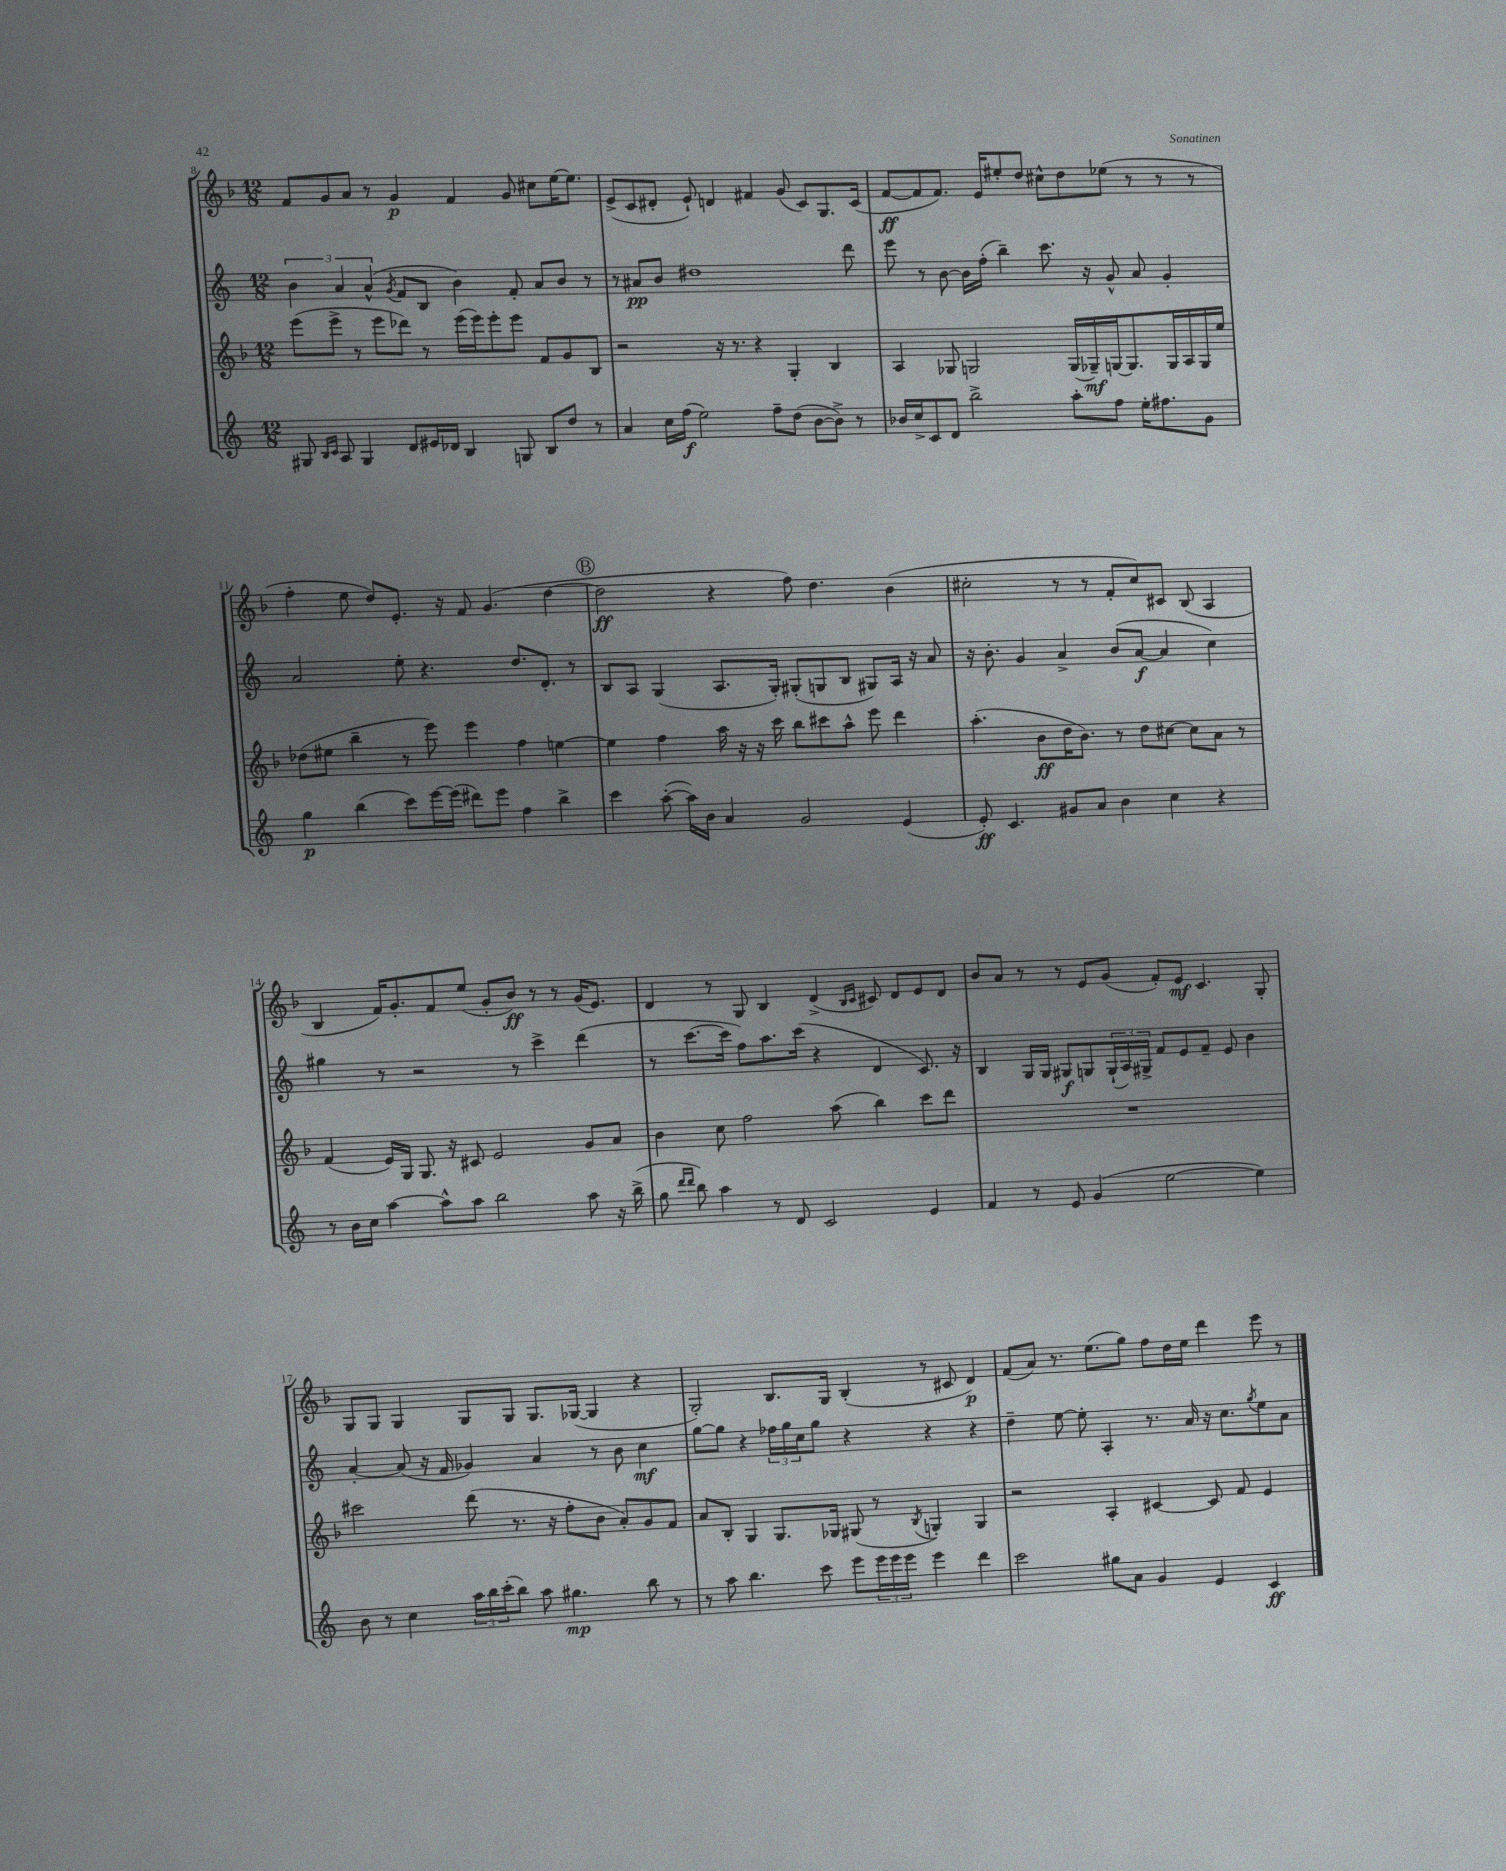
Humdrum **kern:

**kern	**kern	**kern	**kern
*staff4	*staff3	*staff2	*staff1
*clefG2	*clefG2	*clefG2	*clefG2
*k[]	*k[b-]	*k[]	*k[b-]
*M12/8	*M12/8	*M12/8	*M12/8
8G#	(8eee	6b	8f
16qqB	.	.	.
16qqc	.	.	.
8A	8eee^	.	8g
.	.	6a	.
4G#	8r	.	8a
.	.	(6a^^	.
.	8eee	.	8r
.	.	8qg	.
8d	8ddd-)	8f	4g
16e#	8r	8B	.
16d-	.	.	.
4B	(16eee	4b)	4f
.	16eee)	.	.
.	8eee'	.	.
8G	8eee	8f'	8g
8B	8f	8a	8cc#
8dd	8g	8b	[16ee
.	.	.	8.ee]
8r	8B-	8r	.
=	=	=	=
4a	2r	8r	(8e^
.	.	8a#	8c
16cc	.	8b	8d#'
(16ff	.	.	.
2ee)	.	1dd#	8e`)
.	16r	.	4d
.	8.r	.	.
.	4r	.	4f#
8ff~	.	.	.
(8dd	4G'	.	(8g
[8b	.	.	8c)
8b^])	4B-	.	8.G
8r	.	8ddd	.
.	.	.	(16c
=	=	=	=
16b-	4A	8eee	[8f
16cc^	.	.	.
8c	.	8r	8f]
8d	8G-	[8b	8.f)
2bb^	2G	16b]	.
.	.	(16ff'	16e
.	.	4bb~)	8ee#'
.	.	.	8dd
.	.	8.ccc	8cc#^^
8aa'	(16G	.	8dd
.	16G-~)	16r	.
8ff	[16G	8g^^	(8ee-
.	8.G]	.	.
16ee'	.	8a	8r
8.ff#	.	.	.
.	16G	4g'	8r
.	16A	.	.
8g	16G	.	8r
.	16ee	.	.
=	=	=	=
4gg	(8dd-	2a	4ff'
.	8ee#	.	.
(4bb	4bb-~	.	8ee
.	.	.	8dd)
8ccc)	8r	8ee'	8.e'
[16eee	8eee)	4.r	.
(16eee]	.	.	16r
8ddd#)	4eee	.	8f
8eee	.	.	(4.g
4ff	4ff	8.dd	.
.	.	8.d'	.
4bb^	[4ee	.	[4dd
.	.	8r	.
=	=	=	=
4ccc	4ee]	8B	2dd]
.	.	8A	.
([8aa'	4ff	(4G	.
16aa])	.	.	.
16b	.	.	.
4a	16aa	8.A	4r
.	16r	.	.
.	16r	.	.
.	16ccc	16G')	.
2g	8bb-	(8G#'	8ff)
.	8ccc#	8G	4.dd
.	8aa^^	8B	.
.	8eee	8G#)	.
(4e	4ddd	16A	(4b-
.	.	16r	.
.	.	8a	.
=	=	=	=
8e')	(4.aa'	16r	2cc#'
.	.	8.b'	.
4.c	.	.	.
.	.	4g	.
.	8b-	.	.
8g#	16dd	4a^	8r
.	8.b-)	.	.
8a	.	.	8r
4b	8r	(8b	8f'
.	8dd	[8a	8cc#)
4cc	[8cc#	4a]	8c#
.	8cc#]	.	(8B-
4r	8a	4cc)	4A
.	8r	.	.
=	=	=	=
8r	(4f	4gg#	4B-
16b	.	.	.
16cc	.	.	.
[4aa	16e)	8r	16f)
.	16G	.	8.g'
.	8.G	2r	.
8aa^^]	.	.	8f
.	16r	.	.
8aa	8c#	.	(8ee
2bb	2e	.	8g'
.	.	8r	8b-)
.	.	4ccc^	8r
.	.	.	8r
8aa	8g	(4ddd	(16g
.	.	.	8.e)
16r	8a	.	.
(16bb^	.	.	.
=	=	=	=
8gg	4b-	8r	4d
16qqddd	.	.	.
16qqddd	.	.	.
8bb)	.	[8.ccc	.
4aa	8cc	.	8r
.	.	16ccc]	.
.	2ff	8ff)	8G
8r	.	8.aa	4B-
8d	.	.	.
.	.	(16ccc	.
2c	.	4r	(4d^
.	(8aa	.	.
.	.	.	16qqB-
.	.	.	16qqc
.	4bb-)	4d	8c#)
.	.	.	8d
4e	8ccc	8.c)	8e
.	8ddd	.	8d
.	.	16r	.
=	=	=	=
4f	1.r	4B	8b-
.	.	.	8a
8r	.	16G	8r
.	.	16G	.
8e	.	8G#	8r
(4g	.	8G	8e
.	.	(24G`	(8g
.	.	24A)	.
.	.	24G#^	.
[2ee	.	8f	8f')
.	.	8e	8e
.	.	8f~	4.c
.	.	8e	.
4ee])	.	4b	.
.	.	.	8G'
=	=	=	=
8b	2ccc#	[4a'	8G
8r	.	.	8G
4cc	.	(8a]	4G
.	.	16r	.
.	.	16f	.
24aa	(8ddd	4g-)	8G
24bb	.	.	.
(24ccc'	.	.	.
8bb)	8.r	.	8G
8aa	.	4a	8.G
.	16r	.	.
4.gg#	8ff'	.	.
.	.	.	([16G-
.	8b-	8r	4G-]
.	8a')	8b	.
8bb	8g	4cc	4r
8r	8f	.	.
=	=	=	=
8r	8a	[8gg	2G')
8aa	8B-'	8gg]	.
4.bb	4G	4r	.
.	8.G	24ff-	8.B-
.	.	24gg	.
.	.	24cc	.
8ccc	.	8gg	.
.	16G-	.	16G
8eee	(8G#	4r	(4B-'
24eee	8r	.	.
24eee	.	.	.
24eee	.	.	.
.	8qB-	.	.
4eee	4G')	4r	8r
.	.	.	8c#
4ddd	4G	4r	4d)
=	=	=	=
2ccc	2r	4dd~	(8f
.	.	.	8a)
.	.	[8ee	8.r
.	.	8ee']	.
.	.	.	(8.ee
8gg#	4A'	4A'	.
8a	.	.	8gg)
4g	[4c#	8.r	8ff
.	.	.	16dd
.	.	16a	16ee
4e	8c#]	16r	4ddd
.	.	8.cc	.
.	8f	.	.
.	.	8qgg	.
4c	4e	8ee	8eee
.	.	8a	8r
==	==	==	==
*-	*-	*-	*-
